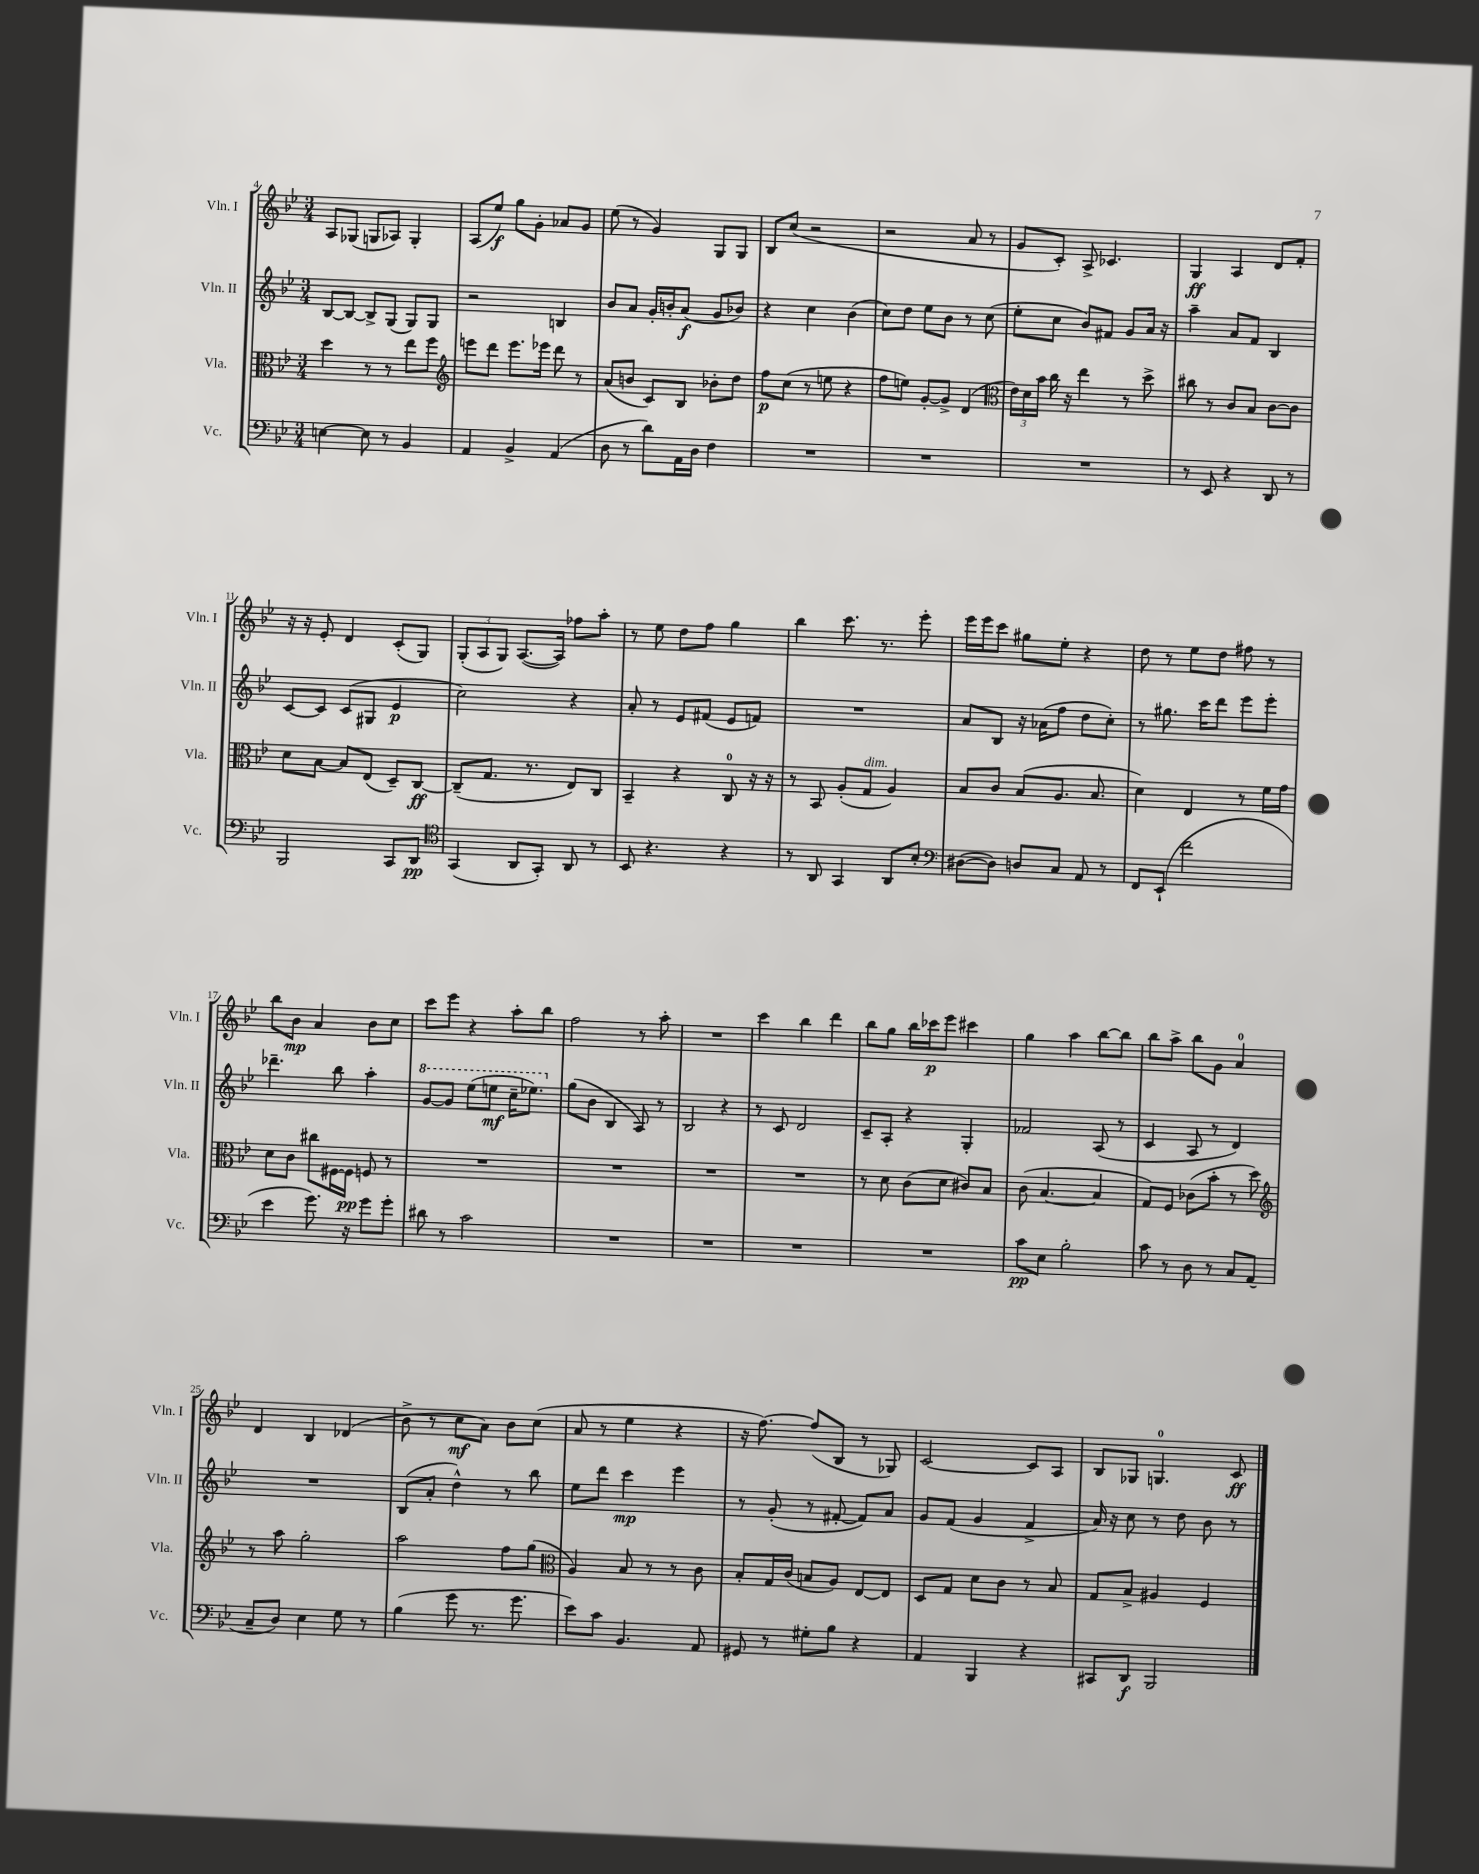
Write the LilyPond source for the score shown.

<<
\new StaffGroup <<
\new Staff = "s0" \with { instrumentName = "Vln. I" shortInstrumentName = "Vln. I" } {
    \clef treble \key bes \major \numericTimeSignature \time 3/4
    \autoBeamOff a8[ ges8]( g8[ aes8]) g4-. |
    a8[( ees''8]\f) g''8[ g'8]-. aes'8[ g'8] |
    ees''8( r8 g'4) g8[ g8] |
    bes8[ c''8]( r2 |
    r2 a'8 r8 |
    g'8[ c'8]-.) a8-> ces'4. |
    g4\ff a4 d'8[ f'8]-. |
    r16 r16 ees'8-. d'4 c'8[-.( g8]) |
    \tuplet 3/2 { g8[-.( a8 g8]) } a8.[~( a16]) fes''8[ a''8]-. |
    r8 ees''8 d''8[ f''8] g''4 |
    bes''4 c'''8. r8. ees'''8-. |
    ees'''16[ ees'''16 c'''8] gis''8[ ees''8]-. r4 |
    d''8 r8 ees''8[ d''8] fis''8 r8 |
    bes''8[ bes'8]\mp a'4 bes'8[ c''8] |
    c'''8[ ees'''8] r4 a''8[-. bes''8] |
    f''2 r8 a''8-. |
    R2. |
    c'''4 bes''4 d'''4 |
    bes''8[ g''8] bes''16[ ces'''16\p ees'''8] cis'''4 |
    g''4 a''4 bes''8[~ bes''8] |
    bes''8[ a''8]-> bes''8[ g'8] a'4-0 |
    d'4 bes4 des'4( |
    bes'8-> r8 c''8[\mf a'8]) bes'8[ c''8]( |
    a'8 r8 ees''4 r4 |
    r16 f''8.~) f''8[( bes8] r8 ges8) |
    c'2~ c'8[ a8] |
    bes8[ ges8] g4.-0 c'8\ff \bar "|." |
}
\new Staff = "s1" \with { instrumentName = "Vln. II" shortInstrumentName = "Vln. II" } {
    \clef treble \key bes \major \numericTimeSignature \time 3/4
    \autoBeamOff bes8[~ bes8]~ bes8[-> g8]( g8[) g8] |
    r2 b4 |
    bes'8[ a'8] g'16[-. b'16-. a'8]\f( g'8[ bes'8]) |
    r4 c''4 bes'4( |
    c''8[) d''8] ees''8[ bes'8] r8 c''8( |
    ees''8[-. c''8] bes'8[) fis'8] g'8[ a'16] r16 |
    a''4-- a'8[ f'8] bes4 |
    c'8[~ c'8] c'8[( gis8] ees'4\p |
    c''2) r4 |
    a'8-. r8 ees'8[ fis'8]( ees'8[ f'8]) |
    R2. |
    a'8[ bes8] r16 aes'16[( f''8] d''8[ c''8]-.) |
    r8 gis''8. c'''16[ d'''8] ees'''8[ ees'''8]-. |
    des'''4.-- bes''8 a''4-. |
    \ottava #1 g''8[~ g''8] ees'''8[( e'''8]\mf c'''16[-- ees'''8.]) \ottava #0 |
    g''8[( bes'8] bes4 a8) r8 |
    bes2 r4 |
    r8 c'8 d'2 |
    c'8[-- a8]-. r4 g4-. |
    fes'2 a8( r8 |
    c'4 a8 r8 d'4) |
    R2. |
    bes8[( a'8]-. d''4-^) r8 bes''8 |
    ees''8[ d'''8] c'''4\mp ees'''4 |
    r8 g'8-.( r8 fis'8~-. fis'8[) a'8] |
    g'8[ f'8]( g'4 f'4-> |
    a'16) r16 c''8 r8 d''8 bes'8 r8 \bar "|." |
}
\new Staff = "s2" \with { instrumentName = "Vla." shortInstrumentName = "Vla." } {
    \clef alto \key bes \major \numericTimeSignature \time 3/4
    \autoBeamOff d''4 r8 r8 ees''8[ f''8] |
    \clef treble e'''8[ d'''8] e'''8.[ ees'''16] d'''8 r8 |
    a'8[( b'8] c'8[) bes8] bes'8[-. d''8] |
    f''8[\p c''8]( r8 e''8 r4 |
    f''8[ e''8]) g'8[~-. g'8]-> d'4( |
    \clef alto \tuplet 3/2 { ees'16[) d'16 bes'16] } c''16 r16 ees''4 r8 d''8-> |
    cis''8 r8 c'8[ bes8] c'8[~ c'8] |
    d'8[ bes8]~ bes8[ ees8]( d8[--) c8]~\ff |
    c8[--( g8.] r8. ees8[) c8] |
    bes,4-- r4 c8-0 r16 r16 |
    r8 bes,8 a8[-.( g8]^\markup { \italic "dim." } a4) |
    bes8[ c'8] bes8[( a8.] bes8. |
    d'4) ees4 r8 f'16[ g'16] |
    d'8[ c'8] cis''8[ fis16~ fis16]\pp f8 r8 |
    R2. |
    R2. |
    R2. |
    R2. |
    r8 d'8 c'8[( d'8] cis'8[) bes8] |
    c'8( bes4.~ bes4 |
    g8[) f8] ces'8[( bes'8]-. r8 d''8) |
    \clef treble r8 a''8 g''2-. |
    a''2 f''8[ g''8]( |
    \clef alto a4) bes8 r8 r8 c'8 |
    bes8[-. g16 c'16]( b8[ a8]) ees8[~ ees8] |
    d8[ g8] d'8[ c'8] r8 bes8 |
    g8[ bes8]-> ais4 f4 \bar "|." |
}
\new Staff = "s3" \with { instrumentName = "Vc." shortInstrumentName = "Vc." } {
    \clef bass \key bes \major \numericTimeSignature \time 3/4
    \autoBeamOff e4~ e8 r8 bes,4 |
    a,4 bes,4-> a,4( |
    d8 r8 d'8[) a,16 d16] f4 |
    R2. |
    R2. |
    R2. |
    r8 ees,8 r4 d,8 r8 |
    bes,,2 c,8[ d,8]\pp |
    \clef tenor g,4( a,8[ g,8]-.) a,8 r8 |
    bes,8 r4. r4 |
    r8 a,8 g,4 a,8[ bes8]-. |
    \clef bass dis8[~( dis8]) d8[ c8] a,8 r8 |
    f,8[ ees,8]-!( f'2 |
    ees'4 g'8.) r16 g'8[ g'8]-. |
    dis'8 r8 c'2 |
    R2. |
    R2. |
    R2. |
    R2. |
    c'8[\pp ees8] bes2-. |
    c'8 r8 d8 r8 c8[ a,8]( |
    c8[-- d8]) ees4 g8 r8 |
    bes4( g'8 r8. g'8. |
    ees'8[) c'8] bes,4. a,8 |
    gis,8 r8 gis8[-. bes8] r4 |
    a,4 bes,,4 r4 |
    cis,8[ d,8]\f bes,,2 \bar "|." |
}
>>
>>
\layout { \context { \Score currentBarNumber = #4 } }
